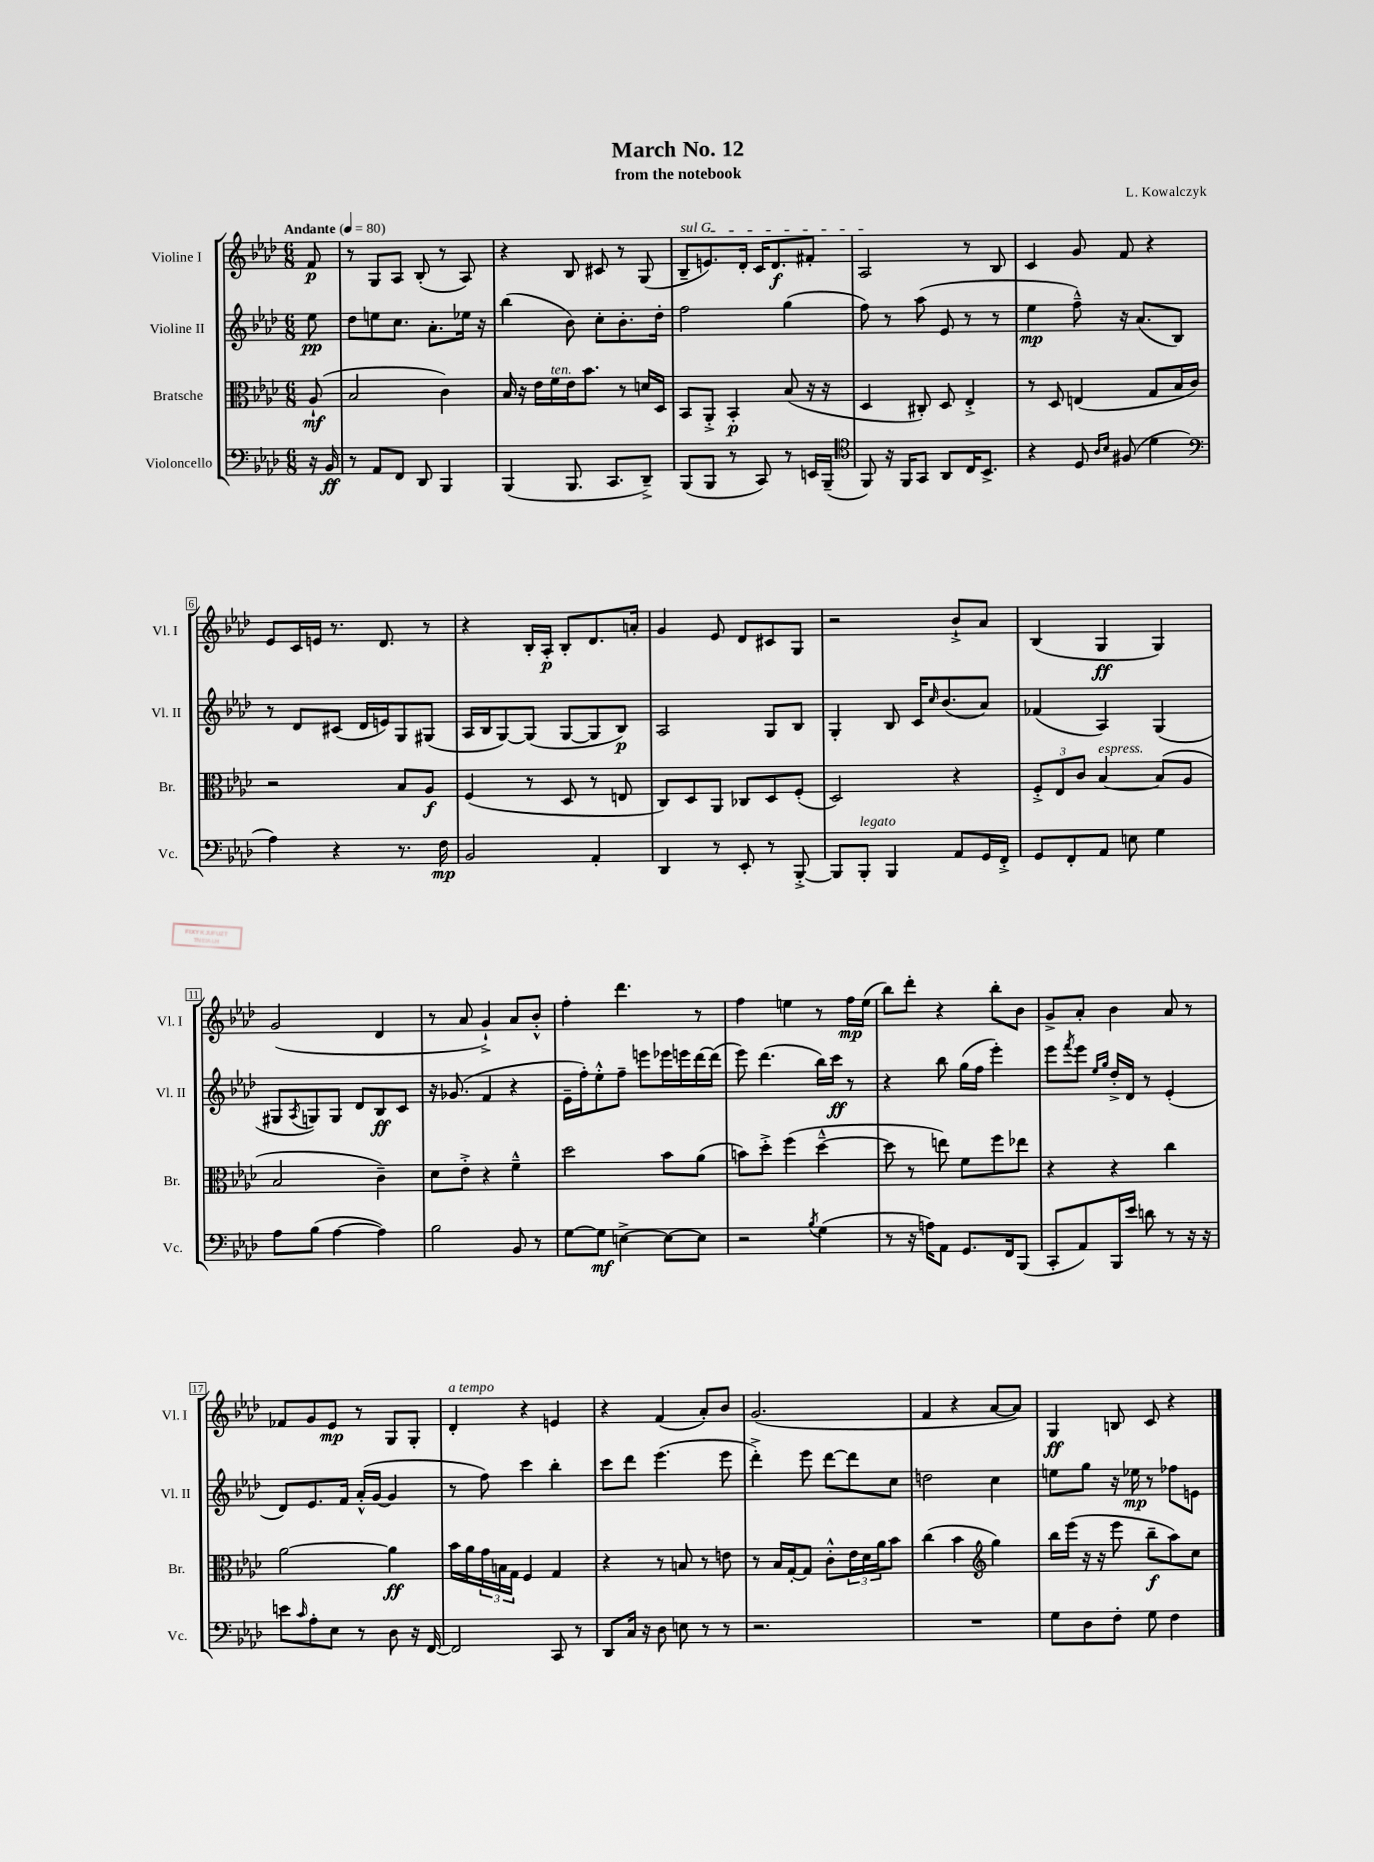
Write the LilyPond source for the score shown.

\header { title = "March No. 12" composer = "L. Kowalczyk" subtitle = "from the notebook" }
<<
\new StaffGroup <<
\new Staff = "s0" \with { instrumentName = "Violine I" shortInstrumentName = "Vl. I" } {
    \clef treble \key aes \major \numericTimeSignature \time 6/8 \partial 8 \tempo "Andante" 4 = 80
    f'8\p |
    r8 g8 aes8 bes8-.( r8 aes8) |
    r4 bes8 cis'8 r8 g8( |
    \once \override TextSpanner.bound-details.left.text = \markup { \italic "sul G" } bes8--\startTextSpan e'8.) des'16-. c'16 des'8.\f fis'8-. |
    aes2\stopTextSpan r8 bes8 |
    c'4 g'8 f'8 r4 |
    ees'8 c'16 e'16 r8. des'8. r8 |
    r4 bes16-. aes16-.\p bes8-. des'8. a'16-. |
    g'4 ees'8 des'8 cis'8 g8 |
    r2 bes'8-!-> aes'8 |
    bes4( g4\ff g4) |
    g'2( des'4 |
    r8 aes'8 g'4-!->) aes'8 bes'8-.-^ |
    f''4-. des'''4. r8 |
    f''4 e''4 r8 f''16\mp e''16( |
    bes''8) des'''8-. r4 bes''8-. bes'8 |
    g'8-> aes'8-. bes'4 aes'8 r8 |
    fes'8 g'8 ees'8\mp r8 g8 g8-. |
    des'4-.^\markup { \italic "a tempo" } r4 e'4 |
    r4 f'4( aes'8-.) bes'8 |
    g'2.( |
    f'4 r4 aes'8~ aes'8) |
    g4\ff b8 c'8 r4 \bar "|." |
}
\new Staff = "s1" \with { instrumentName = "Violine II" shortInstrumentName = "Vl. II" } {
    \clef treble \key aes \major \numericTimeSignature \time 6/8 \partial 8
    ees''8\pp |
    des''8 e''8 c''8. aes'8.-. ees''16 r16 |
    bes''4( bes'8) c''8-. bes'8.-. des''16-. |
    f''2 g''4( |
    f''8) r8 aes''8( ees'8 r8 r8 |
    ees''4\mp f''8---^) r16 aes'8.( bes8) |
    r8 des'8 cis'8( des'16 e'16) g8 gis8( |
    aes16 bes16 g8~) g8( g8~ g8 bes8\p) |
    aes2 g8 bes8 |
    g4-. bes8 c'16 \grace { c''16 } bes'8.( aes'8) |
    fes'4( aes4) g4( |
    gis8 \acciaccatura { aes8 } g8) g8 des'8 bes8\ff c'8 |
    r16 ges'8.( f'4 r4 |
    ees'16-- f''16-.) ees''8-.-^ f''8-- e'''8 ees'''16 e'''16 des'''16~ des'''16( |
    ees'''8) des'''4.( bes''16) c'''16\ff r8 |
    r4 bes''8 g''16( f''16 ees'''4-.) |
    ees'''8 \acciaccatura { f'''8 } ees'''8 \grace { ees''16 g''16 } des''16-.-> des'16 r8 ees'4-.( |
    des'8) ees'8. f'16 aes'16-.-^( g'16~ g'4 |
    r8 f''8) c'''4 bes''4-. |
    c'''8 des'''8 ees'''4.( ees'''8 |
    des'''4-.->) ees'''8 des'''8~ des'''8 c''8 |
    d''2 c''4 |
    e''8 g''8 r16 ees''16\mp r8 fes''8 e'8 \bar "|." |
}
\new Staff = "s2" \with { instrumentName = "Bratsche" shortInstrumentName = "Br." } {
    \clef alto \key aes \major \numericTimeSignature \time 6/8 \partial 8
    aes8-!\mf( |
    bes2 c'4) |
    bes16 r16 ees'16 f'16^\markup { \italic "ten." } ees'16 bes'8. r8 d'16 des16 |
    bes,8 aes,8-.-> bes,4-.\p bes8( r16 r16 |
    des4 cis8-.) des8 ees4-.-> |
    r8 des8 e4( g8 bes16 c'16) |
    r2 bes8 aes8\f |
    f4( r8 des8 r8 e8 |
    c8) des8 aes,8 ces8 des8 f8-.( |
    des2) r4 |
    \tuplet 3/2 { f8-.-> ees8 c'8 } bes4~^\markup { \italic "espress." } bes8( aes8 |
    bes2 c'4--) |
    des'8 ees'8-.-> r4 f'4---^ |
    des''2 bes'8 aes'8( |
    b'8) des''8-.-> f''4( des''4~---^ |
    des''8 r8 e''8) f'8 f''8 ees''8 |
    r4 r4 c''4 |
    aes'2~ aes'4\ff |
    bes'16 aes'16 \tuplet 3/2 { g'16 b16 g16 } f4 g4 |
    r4 r8 b8 r8 e'8 |
    r8 bes16 g16~-. g8 c'8-.-^ \tuplet 3/2 { ees'16 des'16 aes'16 } bes'8 |
    c''4( bes'4 \clef treble g''4) |
    bes''16 ees'''16( r16 r16 ees'''8 bes''8--\f aes''8) c''8 \bar "|." |
}
\new Staff = "s3" \with { instrumentName = "Violoncello" shortInstrumentName = "Vc." } {
    \clef bass \key aes \major \numericTimeSignature \time 6/8 \partial 8
    r16 bes,16\ff |
    r8 aes,8 f,8 des,8 bes,,4 |
    bes,,4( bes,,8. c,8. des,8--->) |
    bes,,8( bes,,8 r8 c,8) r8 e,16 bes,,16--( |
    \clef tenor f,8) r16 f,16 g,8 aes,8 c16 bes,8.-> |
    r4 des8 \grace { aes16 bes16 } fis8( des'4 |
    \clef bass aes4) r4 r8. f16\mp |
    bes,2 aes,4-. |
    des,4 r8 ees,8-. r8 bes,,8~-.-> |
    bes,,8 bes,,8-.^\markup { \italic "legato" } bes,,4 aes,8 g,16 f,16-.-> |
    g,8 f,8-. aes,8 e8 g4 |
    aes8 bes8( aes4~ aes4) |
    bes2 bes,8 r8 |
    g8~ g8\mf e4~-> e8~ e8 |
    r2 \acciaccatura { bes8 } g4( |
    r8 r16 a16) aes,8 g,8. f,16 bes,,8( |
    c,8-. aes,8) bes,,16 ees'16 d'8 r8 r16 r16 |
    e'8 \grace { c'16 } aes8-. ees8 r8 des8 r16 f,16~ |
    f,2 c,8 r8 |
    des,8 c16 r16 des8 e8 r8 r8 |
    r2. |
    R2. |
    g8 des8 f8-. g8 f4 \bar "|." |
}
>>
>>
\layout { \context { \Score \override BarNumber.stencil = #(make-stencil-boxer 0.1 0.3 ly:text-interface::print) } }
